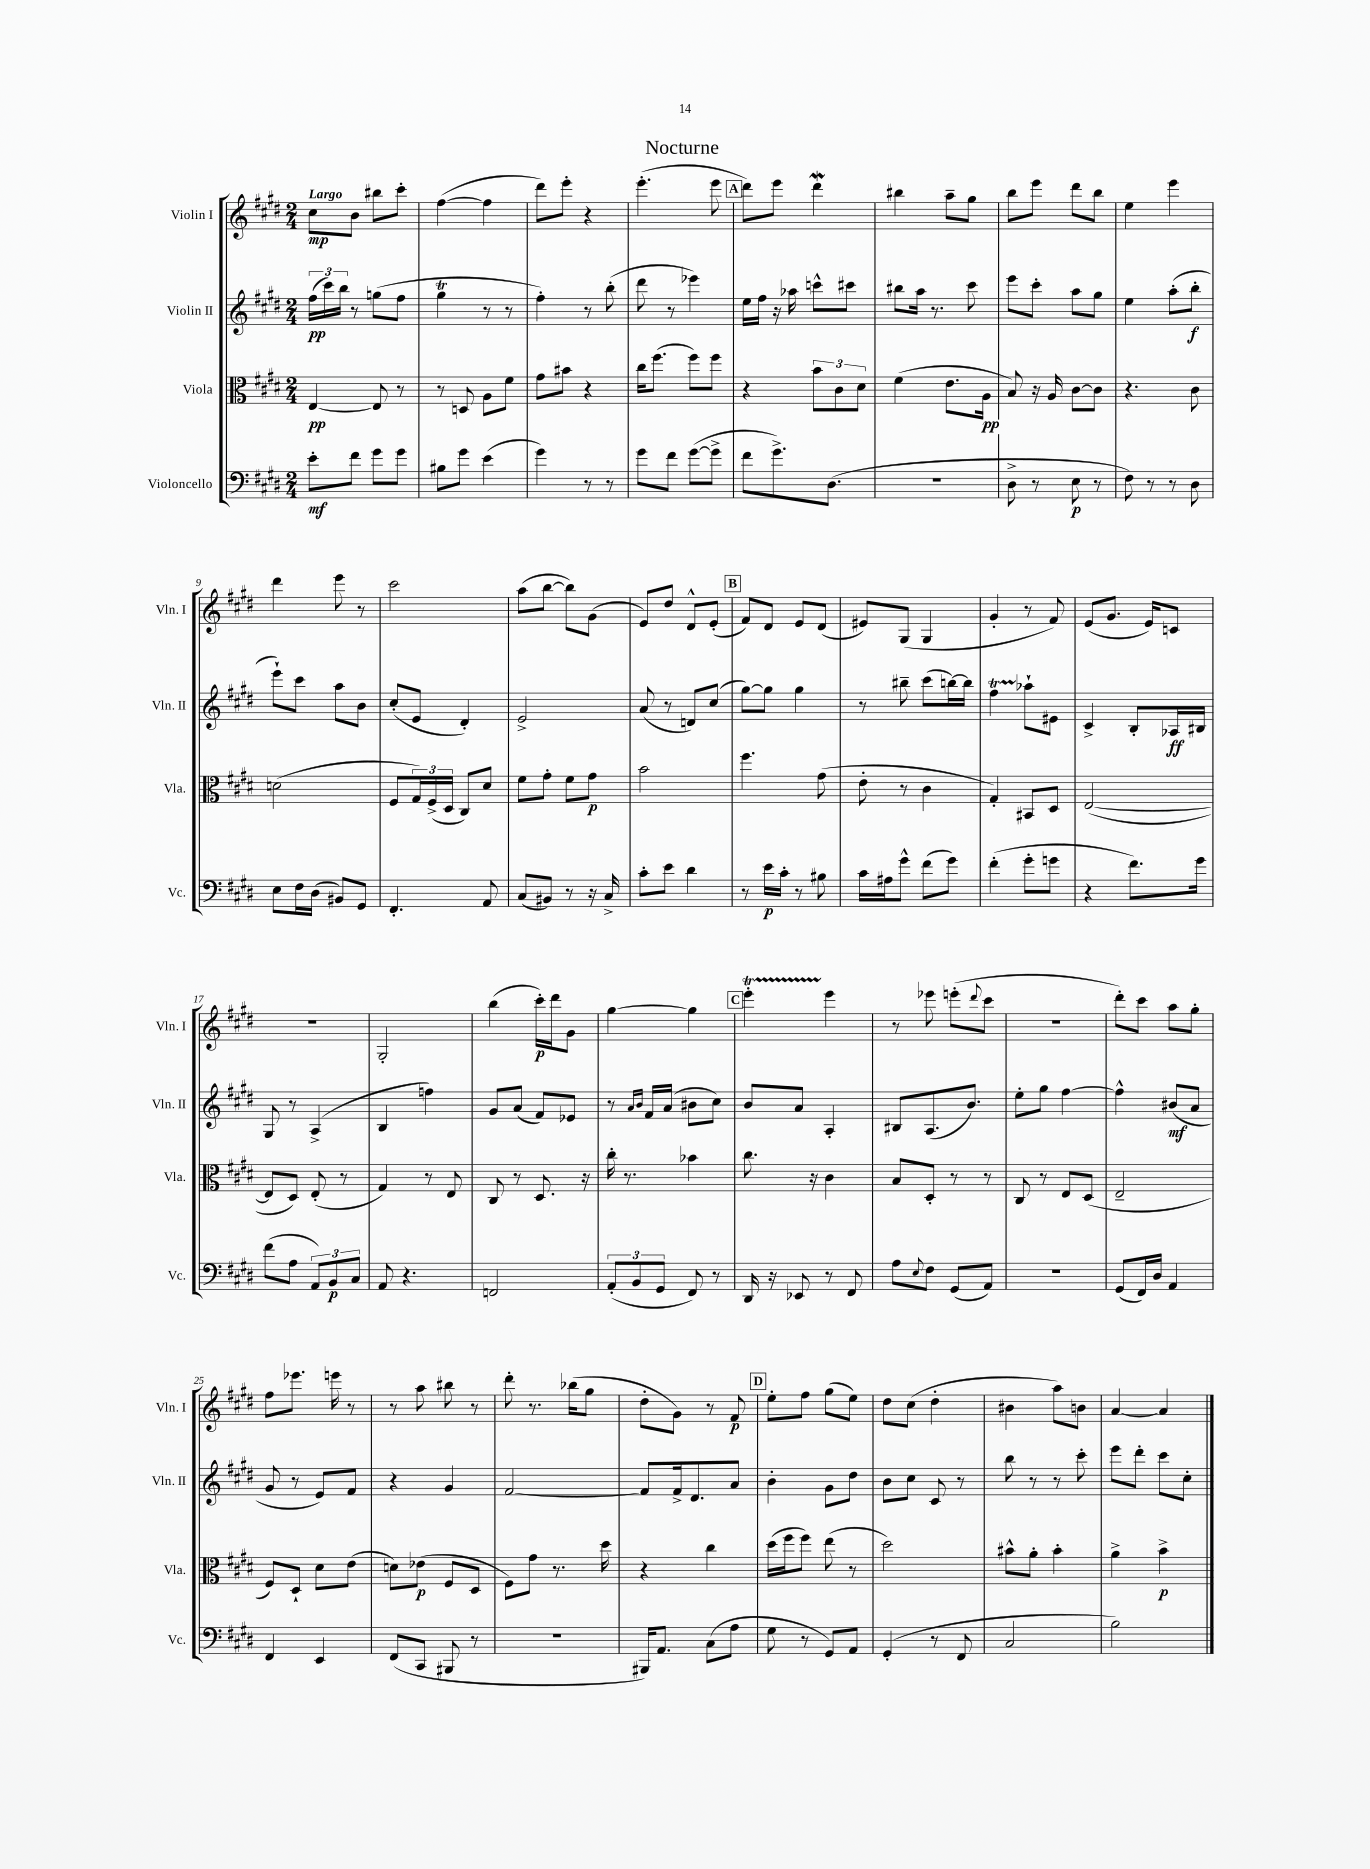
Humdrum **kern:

**kern	**kern	**kern	**kern
*staff4	*staff3	*staff2	*staff1
*clefF4	*clefC3	*clefG2	*clefG2
*k[f#c#g#d#]	*k[f#c#g#d#]	*k[f#c#g#d#]	*k[f#c#g#d#]
*M2/4	*M2/4	*M2/4	*M2/4
8e'	[4E	(24ff#	8cc#
.	.	24ccc#)	.
.	.	24bb	.
8f#	.	8r	8b
8g#	8E]	(8gg	8bb#
8g#	8r	8ff#	8ccc#'
=	=	=	=
8B#	8r	4gg#	([4ff#
8g#	8D	.	.
(4e	8A	8r	4ff#]
.	8f#	8r	.
=	=	=	=
4g#)	8g#	4ff#')	8ddd#)
.	8b#	.	8eee'
8r	4r	8r	4r
8r	.	(8bb'	.
=	=	=	=
8g#	16cc#	8ddd#	(4.eee'
.	(8.ff#	.	.
8f#	.	8r	.
([8g#	8ff#)	4eee-)	.
8g#^]	8ff#	.	8eee
=	=	=	=
8f#	4r	16ee	8ddd#)
.	.	16ff#	.
8.g#^)	.	16r	8eee
.	.	16aa-	.
.	12b	8ccc^^	4ddd#
(8.D#	.	.	.
.	12c#	.	.
.	.	8ccc#	.
.	12d#	.	.
=	=	=	=
2r	(4f#	8bb#	4bb#
.	.	16aa	.
.	.	8.r	.
.	8.e	.	8aa~
.	.	8ccc#	8gg#
.	16A	.	.
=	=	=	=
8D#^	8B)	8eee	8bb
8r	16r	8ccc#'	8eee
.	16A	.	.
8E	[8c#	8aa	8ddd#
8r	8c#]	8gg#	8bb
=	=	=	=
8F#)	4.r	4ee	4ee
8r	.	.	.
8r	.	(8aa'	4eee
8D#	8c#	8bb'	.
=	=	=	=
8E	(2d	8eee`)	4ddd#
16F#	.	8ccc#	.
(16D#	.	.	.
8BB#)	.	8aa	8eee
8GG#	.	8b	8r
=	=	=	=
4.FF#'	8F#	(8cc#'	2ccc#
.	24G#)	8e	.
.	(24F#^	.	.
.	24D#	.	.
.	8C#)	4d#')	.
8AA	8d#	.	.
=	=	=	=
(8C#	8f#	2e^	(8aa
8BB#)	8g#'	.	[8bb
8r	8f#	.	8bb])
16r	8g#	.	(8g#
16C#^	.	.	.
=	=	=	=
8c#'	2b	(8a	8e)
8e	.	8r	8dd#
4d#	.	8d)	8d#^^
.	.	(8cc#	(8e'
=	=	=	=
8r	4.ff#	[8gg#)	8f#)
16e	.	8gg#]	8d#
16c#'	.	.	.
8r	.	4gg#	8e
8B#	(8g#	.	(8d#
=	=	=	=
16c#	8e'	8r	8e#)
16A#	.	.	.
8g#^^	8r	8bb#~	(8G#
(8f#	4c#	(8ccc#	4G#
8g#)	.	[16bb)	.
.	.	16bb]	.
=	=	=	=
(4f#'	4G#')	4ff#	4g#'
8g#'	8BB#	8aa-`	8r
8g	8D#	8e#	8f#)
=	=	=	=
4r	([2E	4c#^	(8e
.	.	.	8.g#
8.f#)	.	8B'	.
.	.	.	16e)
.	.	16A-	8c
16g#	.	16B#	.
=	=	=	=
(8f#	8E]	8G#	2r
8A	8D#)	8r	.
12AA)	(8E'	(4A^	.
12BB	.	.	.
.	8r	.	.
12C#	.	.	.
=	=	=	=
8AA	4G#)	4B	2G#'
4.r	.	.	.
.	8r	4ff)	.
.	8E	.	.
=	=	=	=
2FF	8C#	8g#	(4bb
.	8r	(8a	.
.	8.D#	8f#)	16ccc#')
.	.	.	16ddd#
.	.	8e-	8g#
.	16r	.	.
=	=	=	=
(12AA'	16cc#'	8r	[4gg#
.	8.r	.	.
12BB	.	.	.
.	.	16qqa	.
.	.	16qqb	.
.	.	16f#	.
12GG#	.	.	.
.	.	(16a	.
8FF#)	4b-	8b#	4gg#]
8r	.	8cc#)	.
=	=	=	=
16DD#	8.cc#	8b	4eee'
16r	.	.	.
8EE-	.	8a	.
.	16r	.	.
8r	4c#	4A'	4eee
8FF#	.	.	.
=	=	=	=
8A	8B	8B#	8r
8qqE	.	.	.
8F#	8D#'	(8.A	8eee-
(8GG#	8r	.	(8eee'
.	.	8.b)	.
.	.	.	8qqddd#
8AA)	8r	.	8ccc#
=	=	=	=
2r	8C#	8ee'	2r
.	8r	8gg#	.
.	8E	[4ff#	.
.	(8D#	.	.
=	=	=	=
(8GG#	2E~	4ff#^^]	8ddd#')
16FF#)	.	.	8ccc#
16D#	.	.	.
4AA	.	(8b#	8aa
.	.	8a	8gg#'
=	=	=	=
4FF#	8F#)	8g#	8ff#
.	8D#`	8r	8.eee-
4EE	8d#	8e)	.
.	.	.	16eee
.	(8e	8f#	8r
=	=	=	=
(8FF#	8d)	4r	8r
8CC#	(8e-	.	8aa
8BBB#	8F#	4g#	8bb#
8r	8D#	.	8r
=	=	=	=
2r	8F#)	[2f#	8ddd#'
.	8g#	.	8.r
.	8.r	.	.
.	.	.	(16bb-
.	.	.	8gg#
.	16dd#	.	.
=	=	=	=
16BBB#)	4r	8f#]	8dd#'
8.AA	.	.	.
.	.	16f#^	8g#)
.	.	8.d#	.
(8C#	4cc#	.	8r
8A	.	8a	8f#
=	=	=	=
8G#	(16dd#	4b'	8ee'
.	16ff#	.	.
8r	8ff#)	.	8ff#
8GG#)	(8ee	8g#	(8gg#
8AA	8r	8dd#	8ee)
=	=	=	=
(4GG#'	2dd#)	8b	8dd#
.	.	8cc#	(8cc#
8r	.	8c#	4dd#'
8FF#	.	8r	.
=	=	=	=
2C#	8b#^^	8bb	4b#
.	8a'	8r	.
.	4b#'	8r	8aa)
.	.	8ccc#'	8b
=	=	=	=
2B)	4a^	8eee	[4a
.	.	8ddd#'	.
.	4b^	8ccc#	4a]
.	.	8cc#'	.
==	==	==	==
*-	*-	*-	*-
